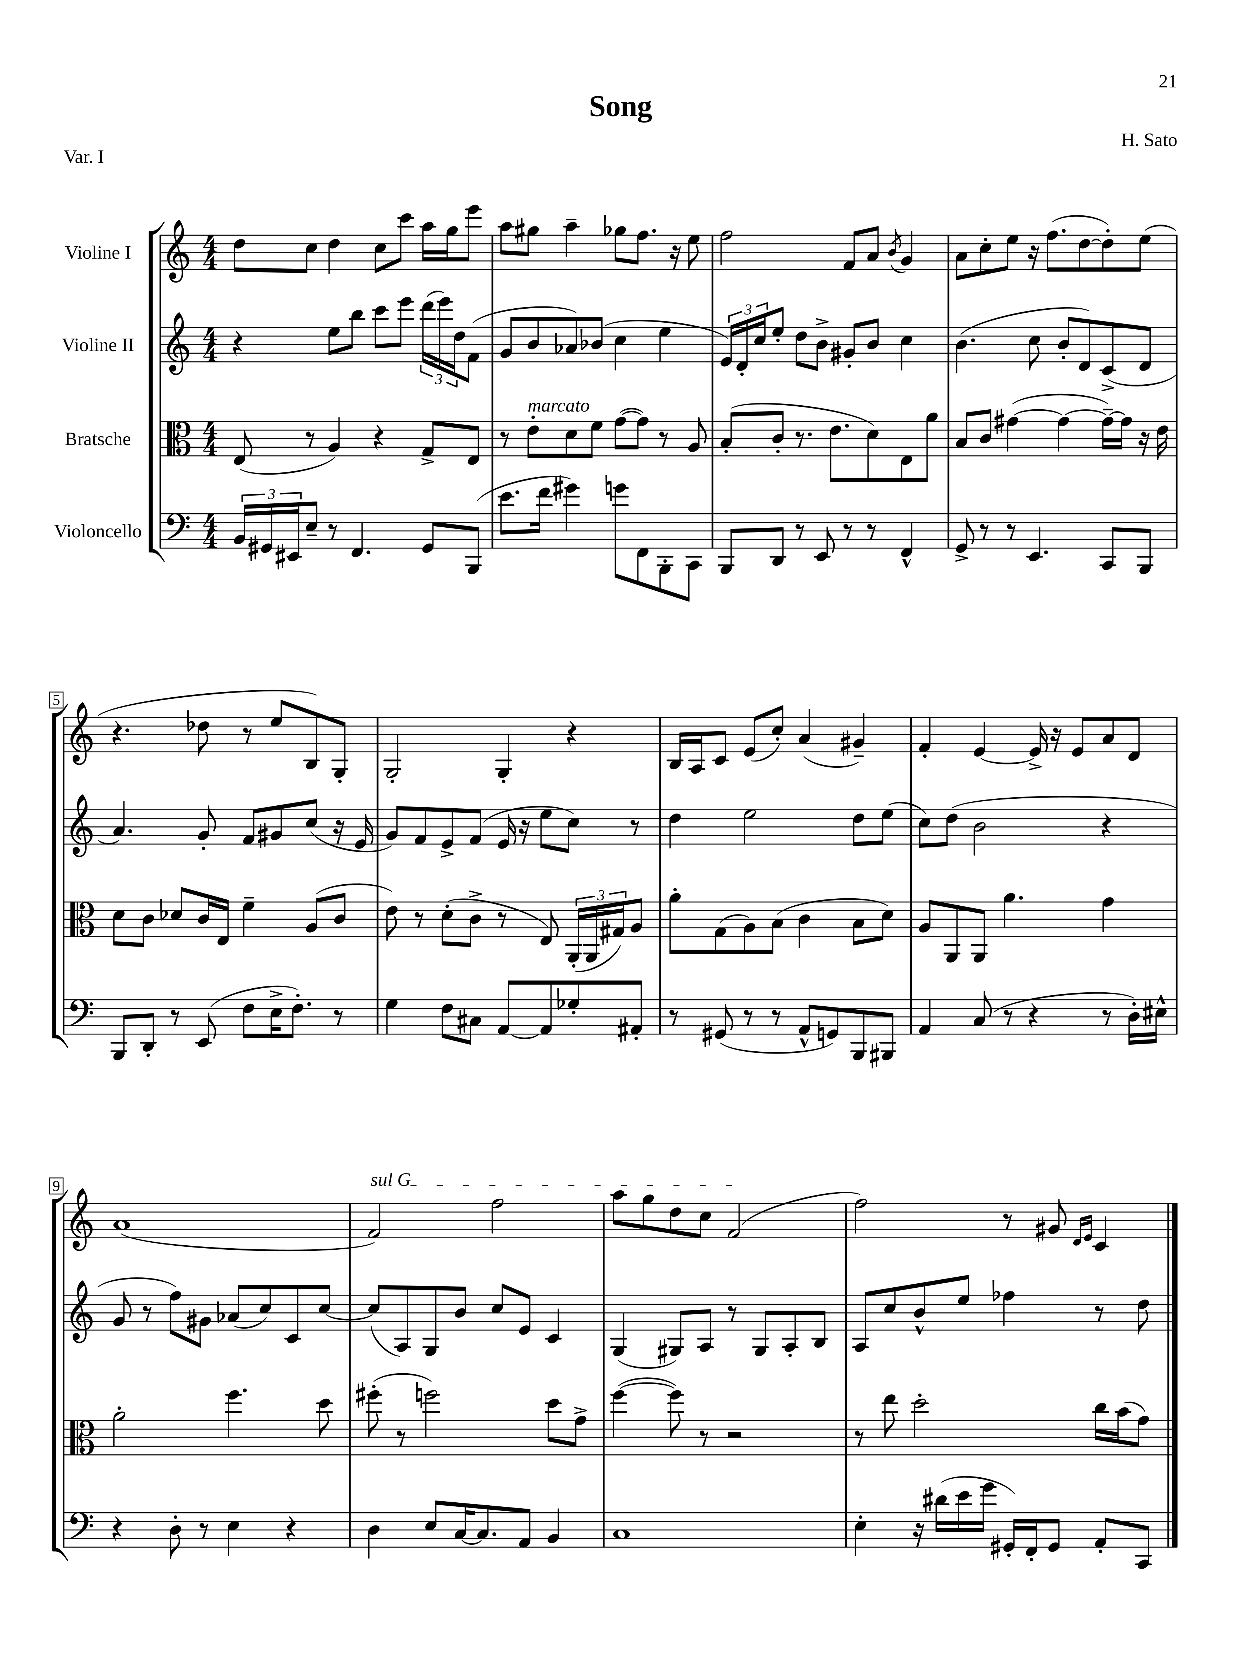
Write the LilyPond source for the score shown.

\header { title = "Song" composer = "H. Sato" piece = "Var. I" }
<<
\new StaffGroup <<
\new Staff = "s0" \with { instrumentName = "Violine I" } {
    \clef treble \key c \major \numericTimeSignature \time 4/4
    d''8 c''8 d''4 c''8 c'''8 a''16 g''16 e'''8 |
    a''8 gis''8 a''4-- ges''8 f''8. r16 e''8 |
    f''2 f'8 a'8 \acciaccatura { b'8 } g'4 |
    a'8 c''8-. e''8 r16 f''8.( d''8~ d''8-.) e''8( |
    r4. des''8 r8 e''8 b8) g8-. |
    g2-. g4-. r4 |
    b16 a16 c'8 e'8( c''8-.) a'4( gis'4--) |
    f'4-. e'4~ e'16-> r16 e'8 a'8 d'8 |
    a'1( |
    \once \override TextSpanner.bound-details.left.text = \markup { \italic "sul G" } f'2\startTextSpan) f''2 |
    a''8 g''8 d''8 c''8 f'2\stopTextSpan( |
    f''2) r8 gis'8 \grace { d'16 e'16 } c'4 \bar "|." |
}
\new Staff = "s1" \with { instrumentName = "Violine II" } {
    \clef treble \key c \major \numericTimeSignature \time 4/4
    r4 e''8 b''8 c'''8 e'''8 \tuplet 3/2 { d'''16( e'''16) d''16 } f'8( |
    g'8 b'8 aes'8) bes'8( c''4 e''4 |
    \tuplet 3/2 { e'16) d'16-. c''16 } e''8-. d''8 b'8-> gis'8-. b'8 c''4 |
    b'4.( c''8 b'8-. d'8) c'8->( d'8 |
    a'4.) g'8-. f'8 gis'8 c''8( r16 e'16 |
    g'8) f'8 e'8-> f'8( e'16 r16 e''8 c''8) r8 |
    d''4 e''2 d''8 e''8( |
    c''8) d''8( b'2 r4 |
    g'8 r8 f''8) gis'8 aes'8( c''8) c'8 c''8~ |
    c''8( a8) g8 b'8 c''8 e'8 c'4 |
    g4( gis8) a8 r8 gis8 a8-. b8 |
    a8 c''8 b'8-^ e''8 fes''4 r8 d''8 \bar "|." |
}
\new Staff = "s2" \with { instrumentName = "Bratsche" } {
    \clef alto \key c \major \numericTimeSignature \time 4/4
    e8( r8 a4) r4 g8-> e8 |
    r8 e'8-.^\markup { \italic "marcato" } d'8 f'8 g'8~( g'8) r8 a8 |
    b8-.( c'8-. r8. e'8. d'8) e8 a'8 |
    b8 c'8 gis'4~( gis'4~ gis'16~--) gis'16 r16 e'16 |
    d'8 c'8 des'8 c'16 e16 f'4-- a8( c'8 |
    e'8) r8 d'8-.( c'8-> r8 e8) \tuplet 3/2 { a,16-.( a,16 gis16) } a8 |
    a'8-. g8( a8) b8( c'4 b8 d'8) |
    a8 a,8 a,8 a'4. g'4 |
    a'2-. f''4. d''8 |
    fis''8-.( r8 f''2) d''8 g'8-> |
    f''4~( f''8) r8 r2 |
    r8 e''8 d''2-. c''16 b'16( g'8) \bar "|." |
}
\new Staff = "s3" \with { instrumentName = "Violoncello" } {
    \clef bass \key c \major \numericTimeSignature \time 4/4
    \tuplet 3/2 { b,16 gis,16 eis,16 } e8-- r8 f,4. gis,8 b,,8( |
    e'8. f'16 gis'4) g'8 f,8 b,,8-. c,8 |
    b,,8 d,8 r8 e,8 r8 r8 f,4-^ |
    g,8-> r8 r8 e,4. c,8 b,,8 |
    b,,8 d,8-. r8 e,8( f8 e16-> f8.-.) r8 |
    g4 f8 cis8 a,8~ a,8 ges8-. ais,8-. |
    r8 gis,8( r8 r8 a,8-^ g,8) b,,8 bis,,8 |
    a,4 c8( r8 r4 r8 d16-.) eis16-^ |
    r4 d8-. r8 e4 r4 |
    d4 e8 c16~ c8. a,8 b,4 |
    c1 |
    e4-. r16 dis'16( e'16 g'16 gis,16-.) f,16-. gis,8 a,8-. c,8 \bar "|." |
}
>>
>>
\layout { \context { \Score \override BarNumber.stencil = #(make-stencil-boxer 0.1 0.3 ly:text-interface::print) } }
